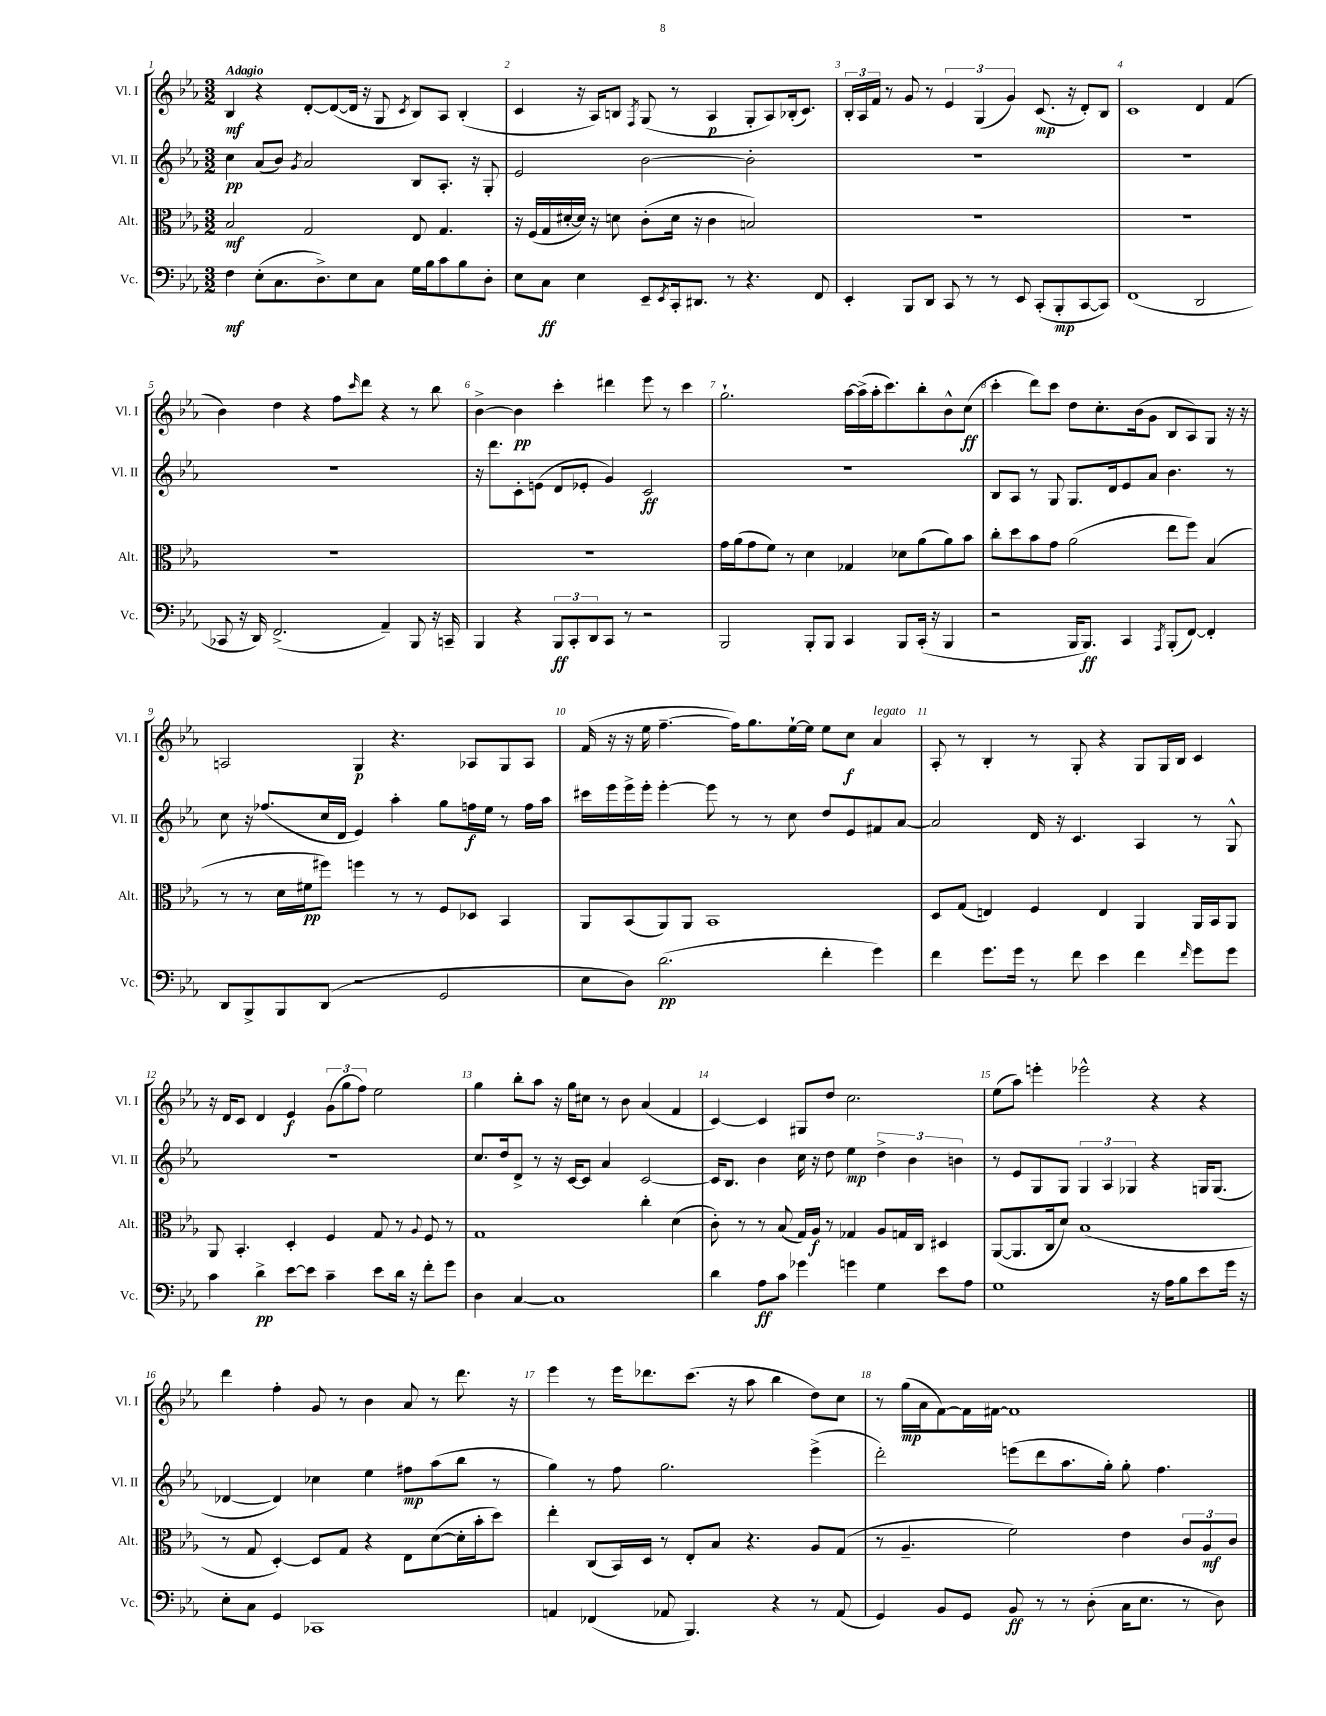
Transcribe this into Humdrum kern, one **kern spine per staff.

**kern	**kern	**kern	**kern
*staff4	*staff3	*staff2	*staff1
*clefF4	*clefC3	*clefG2	*clefG2
*k[b-e-a-]	*k[b-e-a-]	*k[b-e-a-]	*k[b-e-a-]
*M3/2	*M3/2	*M3/2	*M3/2
4F\	2B-/	4cc\	4B-/
(8E-'\L	.	(8a-/L	4r
8.C\	.	8b-/J)	.
.	.	8qg/	.
.	2G/	2a-/	[8d'/L
8.D^\)	.	.	.
.	.	.	(8d/_
8E-\	.	.	16d/]Jk
.	.	.	16r
8C\J	.	.	8G/
.	.	.	8qc/
16G\LL	8E-/	8B-/L	8B-/L)
16B-\J	.	.	.
8c\	4.G/	8.A-'/J	8A-/J
8B-\	.	.	(4B-'/
.	.	16r	.
8D'\J	.	8G'/	.
=	=	=	=
8E-\L	16r	2e-/	4c/
.	(16F/LL	.	.
8C\J	16G/	.	.
.	[16d#'/	.	.
4E-\	16d#/]JJ)	.	16r
.	16r	.	16A-/LK)
.	8d\	.	8B/J
.	.	.	8qF/
8EE-~/L	(8c'\L	[2b-\	(8G/
8qEE-/	.	.	.
16CC'/k	16d\Jk	.	8r
8.DD#/J	16r	.	.
.	4c\	.	4A-/
8r	.	.	.
4.r	2B/)	2b-'\]	8G'/L
.	.	.	8A-/)
.	.	.	(16B-'/k
.	.	.	8.c/J)
8FF/	.	.	.
=	=	=	=
4EE-'/	1.r	1.r	24B-'/LL
.	.	.	24A-/
.	.	.	24f/JJ
.	.	.	8r
8BBB-/L	.	.	8g/
8DD/J	.	.	8r
8CC/	.	.	6e-/
8r	.	.	.
.	.	.	(6G/
8r	.	.	.
.	.	.	6g/)
8EE-/	.	.	.
(8CC'/L	.	.	(8.c/
8BBB-'/	.	.	.
.	.	.	16r
[8CC/	.	.	8d'/L)
8CC/]J)	.	.	8B-/J
=	=	=	=
(1FF	1.r	1.r	1c
2DD/	.	.	4d/
.	.	.	(4f/
=	=	=	=
8CC-/	1.r	1.r	4b-\)
16r	.	.	.
16DD/)	.	.	.
(2.FF^/	.	.	4dd\
.	.	.	4r
.	.	.	8ff\L
.	.	.	16qqccc/
.	.	.	8ddd\J
4AA-~/)	.	.	4r
8BBB-/	.	.	8r
16r	.	.	8bb-\
16CC~/	.	.	.
=	=	=	=
4BBB-/	1.r	16r	[4b-^\
.	.	8.ddd\L	.
4r	.	8c'\	4b-\]
.	.	(8e\J	.
12BBB-/L	.	8d/L	4ccc'\
12CC'/	.	.	.
.	.	8e-'/J	.
12DD/	.	.	.
8CC/J	.	4g/)	4ddd#\
8r	.	.	.
2r	.	2c/	8eee-\
.	.	.	8r
.	.	.	4ccc\
=	=	=	=
2BBB-/	16g\LL	1.r	2.gg`\
.	(16a-\J	.	.
.	8g\	.	.
.	8f\J)	.	.
.	8r	.	.
8BBB-'/L	4d\	.	.
8BBB-/J	.	.	.
4CC/	4G-/	.	[16aa-\LL
.	.	.	(16aa-^\]
.	.	.	16aa-'\J
.	.	.	8.ccc\)
8BBB-/L	8d-\L	.	.
(16CC'/Jk	(8a-\	.	8bb-'\
16r	.	.	.
4BBB-/	8a-\)	.	8b-^^\
.	8b-\J	.	(8cc\J
=	=	=	=
2r	8cc'\L	8B-/L	4ccc'\
.	8dd\	8A-/J	.
.	8b-\	8r	8ddd\L)
.	8g\J	8G/	8ccc\J
16BBB-/LK	(2a-\	8.G/L	8dd\L
8.BBB-/J)	.	.	.
.	.	.	8.cc'\
.	.	16d/k	.
4CC/	.	8e-/	.
.	.	.	(16b-\k
.	.	8a-/J	8g\J
8qAAA-/	.	.	.
(8BBB-'/L	8ee-\L	4.b-\	8B-/L
[8FF/J)	8ff\J)	.	8A-/)
4FF'/]	(4B-/	.	8G/J
.	.	8r	16r
.	.	.	16r
=	=	=	=
8DD/L	8r	8cc\	2A/
8BBB-^/	8r	16r	.
.	.	(8.ff-/L	.
8BBB-/	16d\LL	.	.
.	16f#\J	.	.
(8DD/J	8ff#\J)	16cc/L	.
.	.	16d/JJ	.
2r	4ff\	4e-/)	4G/
.	8r	4aa-'\	4.r
.	8r	.	.
2GG/	8F/L	8gg\L	.
.	8D-/J	16ff\L	8A-/L
.	.	16ee-\JJ	.
.	4BB-/	8r	8G/
.	.	16ff\LL	8A-/J
.	.	16aa-\JJ	.
=	=	=	=
8E-\L	8AA-/L	16ccc#\LL	(16f/
.	.	16eee-\	16r
8D\J)	(8BB-/	16eee-^\	16r
.	.	16eee-'\JJ	16ee-\
(2.d\	8AA-/)	[4eee-'\	[4.ff~\
.	8AA-/J	.	.
.	1BB-	8eee-\]	.
.	.	8r	16ff\]LK)
.	.	.	8.gg\
.	.	8r	.
.	.	8cc\	[16ee-`\L
.	.	.	16ee-\]JJ
4f'\	.	8dd/L	8ee-\L
.	.	8e-/	8cc\J
4g\)	.	8f#/	4a-/
.	.	[8a-/J	.
=	=	=	=
4f\	8D/L	2a-/]	8A-'/
.	(8G/J	.	8r
8.g\L	4E/)	.	4B-'/
16g\Jk	.	.	.
8r	4F/	16d/	8r
.	.	16r	.
8f\	.	4.c/	8G'/
4e-\	4E/	.	4r
4f\	4AA-/	4A-/	8G/L
.	.	.	16G/L
.	.	.	16B-/JJ
16qqf/	.	.	.
8g\L	16AA-/LL	8r	4c/
.	16BB-/J	.	.
8g\J	8AA-/J	8G^^/	.
=	=	=	=
4c\	8AA-/	1.r	16r
.	.	.	16d/LK
.	4.BB-'/	.	8c/J
4d^\	.	.	4d/
[8e-\L	4D'/	.	4e-/
8e-\]J	.	.	.
4c~\	4F/	.	(12g\L
.	.	.	12gg\
.	.	.	12ff\J)
8e-\L	8G/	.	2ee-\
16d\Jk	8r	.	.
16r	.	.	.
.	8qqA-/	.	.
8f'\L	8F/	.	.
8g\J	8r	.	.
=	=	=	=
4D\	1G	8.cc/L	4gg\
.	.	16dd/k	.
[4C/	.	8d^/J	8bb-'\L
.	.	8r	8aa-\J
1C]	.	16r	16r
.	.	[16c/LK	16gg\LK
.	.	8c/]J	8cc#\J
.	.	4a-/	8r
.	.	.	8b-\
.	4cc'\	[2c/	(4a-/
.	(4d\	.	4f/
=	=	=	=
4d\	8c'\)	16c/]LK	[4c/)
.	.	8.B-/J	.
.	8r	.	.
8A-\L	8r	4b-\	4c/]
8c\J	(8B-/	.	.
4g-\	16G/LL)	16cc\	8G#/L
.	16A-/JJ	16r	.
.	8r	8dd\	8dd/J
4g\	4G-/	4ee-\	2.cc\
4G\	8A-/L	6dd^\	.
.	16G/L	.	.
.	.	6b-\	.
.	16C/JJ	.	.
8e-\L	4D#/	.	.
.	.	6b\	.
8A-\J	.	.	.
=	=	=	=
1G	([8AA-/L	8r	(8ee-\L
.	8.AA-/]	8e-/L	8aa-\J)
.	.	8G/	4eee'\
.	16C/k	.	.
.	8d/J)	8G/J	.
.	(1B-	6G/	2eee-^^\
.	.	6A-/	.
.	.	6G-/	.
16r	.	4r	4r
16A-\LK	.	.	.
8B-\	.	.	.
8e-\	.	16G/LK	4r
.	.	(8.G/J	.
16g\Jk	.	.	.
16r	.	.	.
=	=	=	=
8E-'\L	8r	[4d-/	4ddd\
8C\J	8G/	.	.
4GG/	[4D'/)	4d-/])	4ff'\
1CC-	8D/]L	4cc-\	8g/
.	8G/J	.	8r
.	4r	4ee-\	4b-\
.	8E-\L	8ff#\L	8a-/
.	([8d\	(8aa-\	8r
.	16d'\]L	8bb-\J	8.ddd\
.	16b-'\J	.	.
.	8dd\J)	8r	.
.	.	.	16r
=	=	=	=
4AA/	4ee-'\	4gg\)	4eee-\
(4FF-/	(8C/L	8r	8r
.	16BB-/L)	8ff\	16eee-\LK
.	16D/JJ	.	8.ddd-\
8AA-/	8r	2.gg\	.
4.BBB-/)	8E-'/L	.	(8.ccc\J
.	8B-/J	.	.
.	.	.	16r
.	4.r	.	8aa-\
4r	.	.	4bb-\
8r	8A-/L	(4eee-^\	8dd\L)
(8AA-/	(8G/J	.	8cc\J
=	=	=	=
4GG/)	8r	2ddd'\)	8r
.	4.A-~/	.	(16gg\LL
.	.	.	16a-\J
8BB-/L	.	.	[8f\)
8GG/J	.	.	16f\]L
.	.	.	[16f#\JJ
8BB-/	2f\)	(8eee\L	1f#]
8r	.	8ddd\	.
8r	.	8.aa-\	.
(8D'\	.	.	.
.	.	16gg'\Jk)	.
16C\LK	4e-\	8gg'\	.
8.E-\J	.	.	.
.	.	4.ff\	.
8r	12c/L	.	.
.	12A-/	.	.
8D\)	.	.	.
.	12c/J	.	.
==	==	==	==
*-	*-	*-	*-
